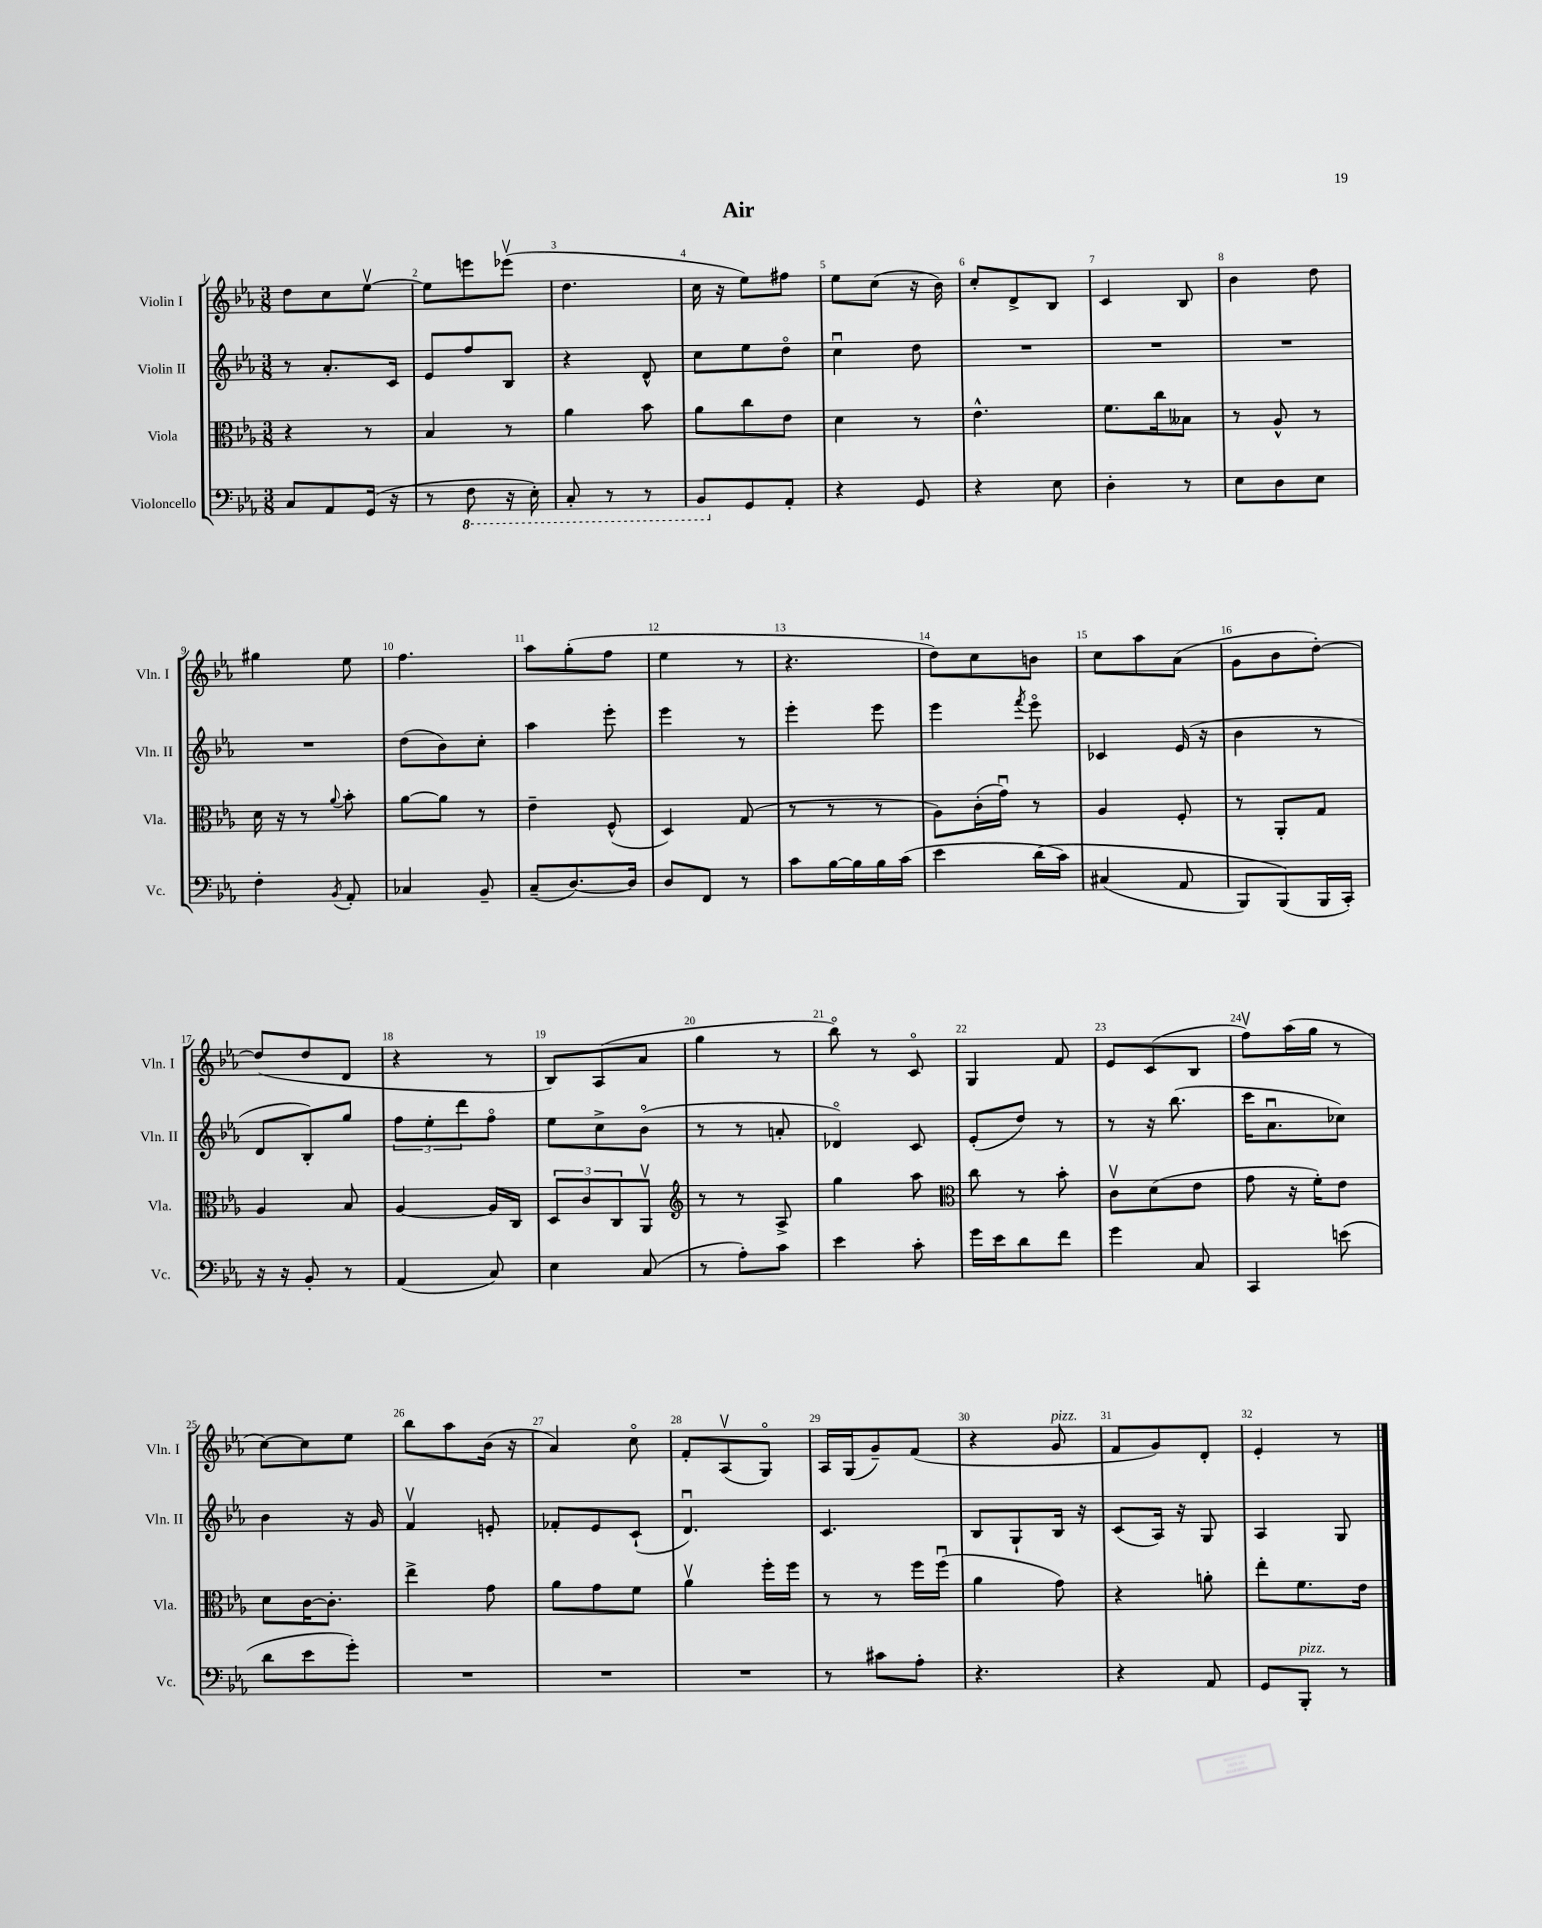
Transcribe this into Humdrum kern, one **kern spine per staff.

**kern	**kern	**kern	**kern
*staff4	*staff3	*staff2	*staff1
*clefF4	*clefC3	*clefG2	*clefG2
*k[b-e-a-]	*k[b-e-a-]	*k[b-e-a-]	*k[b-e-a-]
*M3/8	*M3/8	*M3/8	*M3/8
8C/L	4r	8r	8dd\L
8AA-/	.	8.a-'/L	8cc\
(16GG/Jk	8r	.	[8ee-v\J
16r	.	16c/Jk	.
=	=	=	=
8r	4B-/	8e-/L	8ee-\]L
8FF\	.	8ff/	8eee\
16r	8r	8B-/J	(8eee-v\J
16EE-'\)	.	.	.
=	=	=	=
8CC'/	4a-\	4r	4.dd\
8r	.	.	.
8r	8b-\	8d^^/	.
=	=	=	=
8BBB-/L	8a-\L	8cc\L	16cc\
.	.	.	16r
8GG/	8cc\	8ee-\	8ee-\L)
8AA-'/J	8e-\J	8ddo\J	8ff#\J
=	=	=	=
4r	4d\	4ccu\	8ee-\L
.	.	.	(8cc\J
8GG/	8r	8dd\	16r
.	.	.	16b-\)
=	=	=	=
4r	4.e-^^\	4.r	8cc'/L
.	.	.	8d^/
8E-\	.	.	8B-/J
=	=	=	=
4D'\	8.f\L	4.r	4c/
.	16cc\k	.	.
8r	8B--\J	.	8B-/
=	=	=	=
8E-\L	8r	4.r	4b-\
8D\	8A-^^/	.	.
8E-\J	8r	.	8dd\
=	=	=	=
4F'\	16d\	4.r	4gg#\
.	16r	.	.
.	8r	.	.
8qBB-/	8qqa-/	.	.
8AA-'/	8b-'\	.	8ee-\
=	=	=	=
4C-/	[8a-\L	(8dd\L	4.ff\
.	8a-\]J	8b-\)	.
8BB-~/	8r	8cc'\J	.
=	=	=	=
(8C~/L	4e-~\	4aa-\	8aa-\L
[8.D/)	.	.	(8gg'\
.	(8F^^/	8eee-'\	8ff\J
16D/]Jk	.	.	.
=	=	=	=
8D/L	4D/)	4eee-\	4ee-\
8FF/J	.	.	.
8r	(8G/	8r	8r
=	=	=	=
8c\L	8r	4eee-'\	4.r
[16B-\L	8r	.	.
16B-\]	.	.	.
16B-\	8r	8eee-\	.
(16c\JJ	.	.	.
=	=	=	=
4e-\	8A-\L)	4eee-\	8dd\L)
.	(16c'\L	.	8cc\
.	16gu\JJ)	.	.
.	.	8qfff/	.
&(16d\LL	8r	8eee-o\	8b\J
16c\JJ)	.	.	.
=	=	=	=
(4C#/	4A-/	4c-/	8cc\L
.	.	.	8aa-\
8AA-/	8F'/	(16e-/	(8a-\J
.	.	16r	.
=	=	=	=
8BBB-/L)	8r	4b-\	8g\L
(8BBB-/&)	8AA-'/L	.	8b-\
16BBB-/L	8G/J	8r	[8dd'\J)
16CC'/JJ)	.	.	.
=	=	=	=
16r	4A-/	8d/L	(8dd/]L
16r	.	.	.
8BB-'/	.	8B-'/)	8dd/
8r	8B-/	8gg/J	8d/J
=	=	=	=
(4AA-/	[4A-/	12ff\L	4r
.	.	12ee-'\	.
.	.	12ddd\	.
8C/)	16A-/]LL	8ffo\J	8r
.	16C/JJ	.	.
=	=	=	=
4E-\	12D/L	8ee-\L	8B-/L)
.	12c/	.	.
.	.	8cc^\	(8A-/
.	12C/	.	.
(8C/	8AA-v/J	(8b-o\J	8a-/J
=	=	=	=
*	*clefG2	*	*
8r	8r	8r	4gg\
8A-'\L)	8r	8r	.
8c\J	8A-^/	8a'/	8r
=	=	=	=
4e-\	4gg\	4d-o/)	8bb-o\)
.	.	.	8r
8c'\	8aa-\	8c/	8co/
=	=	=	=
*	*clefC3	*	*
16g\LL	8cc\	(8e-'/L	4G/
16e-\J	.	.	.
8d\	8r	8dd/J)	.
8f\J	8b-'\	8r	8f/
=	=	=	=
4g\	8cv\L	8r	8e-/L
.	(8d\	16r	(8c/
.	.	(8.bb-\	.
8C/	8e-\J	.	8B-/J
=	=	=	=
4CC/	8g\	16ccc\LK	8ffv\L)
.	.	8.a-u\	.
.	16r	.	(16aa-\L
.	16f'\LK)	.	16gg\JJ
(8e\	8e-\J	8cc-\J)	8r
=	=	=	=
8d\L	8d\L	4b-\	[8cc\L)
8e-\	[16c\K	.	8cc\]
.	8.c'\]J	.	.
8g'\J)	.	16r	8ee-\J
.	.	16g/	.
=	=	=	=
4.r	4ee-^\	4fv/	8bb-\L
.	.	.	8aa-\
.	8g\	8e'/	(16b-\Jk
.	.	.	16r
=	=	=	=
4.r	8a-\L	8f-'/L	4a-/)
.	8g\	8e-/	.
.	8f\J	(8c`/J	8cco\
=	=	=	=
4.r	4a-v\	4.du/)	8f'/L
.	.	.	(8A-v/
.	16ff'\LL	.	8Go/J)
.	16ff\JJ	.	.
=	=	=	=
8r	8r	4.c/	16A-/LL
.	.	.	(16G/J
8c#\L	8r	.	8g~/)
8A-'\J	16ff\LL	.	(8f/J
.	(16ffu\JJ	.	.
=	=	=	=
4.r	4a-\	8B-/L	4r
.	.	8G`/	.
.	8g\)	16B-/Jk	8g/
.	.	16r	.
=	=	=	=
4r	4r	(8c/L	8f/L
.	.	16A-/Jk)	8g/)
.	.	16r	.
8AA-/	8a'\	8G/	8d'/J
=	=	=	=
8GG/L	8ee-'\L	4A-/	4e-'/
8BBB-'/J	8.f\	.	.
8r	.	8G/	8r
.	16e-\Jk	.	.
==	==	==	==
*-	*-	*-	*-
